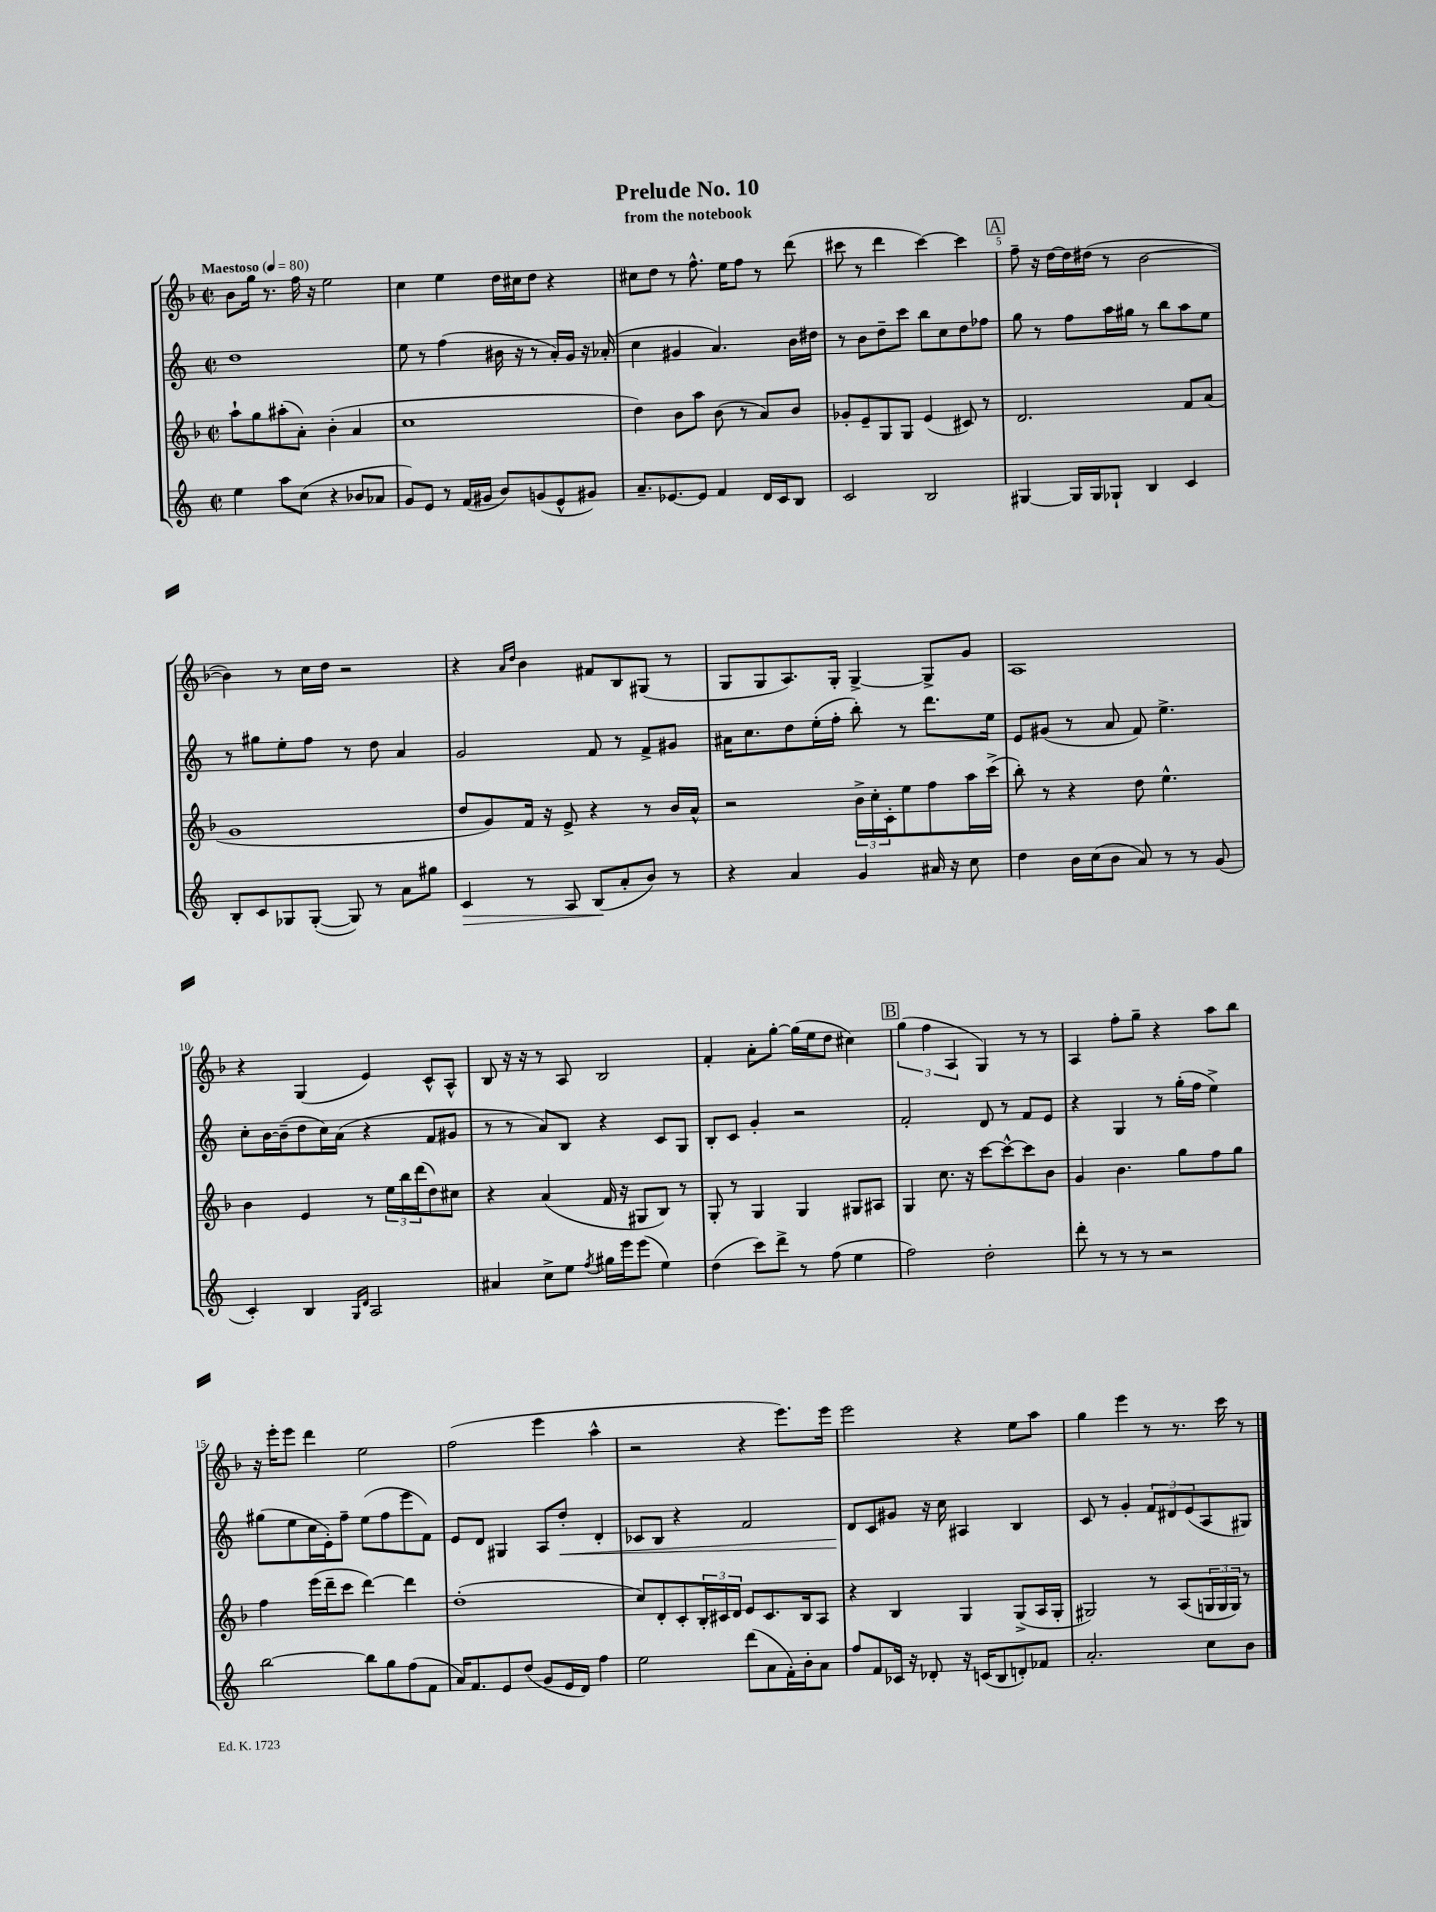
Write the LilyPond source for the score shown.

\header { title = "Prelude No. 10" subtitle = "from the notebook" }
<<
\new StaffGroup <<
\new Staff = "s0" {
    \clef treble \key f \major \defaultTimeSignature \time 2/2 \tempo "Maestoso" 4 = 80
    bes'8 g''16 r8. f''16 r16 e''2 |
    c''4 e''4 d''16 cis''16 d''8 r4 |
    cis''8 d''8 r8 f''8.-^ e''16 f''8 r8 d'''8( |
    cis'''8 r8 d'''4 cis'''4~) cis'''4 |
    \mark \markup { \box "A" } f''8-- r16 d''16~ d''16 dis''16( r8 bes'2~ |
    bes'4) r8 c''16 d''16 r2 |
    r4 \grace { a'16 d''16 } bes'4 fis'8 bes8 gis8( r8 |
    g8 g8 a8.) g16-. g4~-> g8-> g'8 |
    a1 |
    r4 g4( e'4) c'8-^ a8-^ |
    bes8 r16 r16 r8 a8 bes2 |
    f'4-. a'8-. g''8~-. g''16( e''16 d''8 cis''4) |
    \mark \markup { \box "B" } \tuplet 3/2 { g''4( f''4 a4 } g4) r8 r8 |
    a4 f''8-. g''8-- r4 a''8 bes''8 |
    r16 e'''16-. e'''8 d'''4 e''2 |
    f''2( e'''4 a''4-^ |
    r2 r4 e'''8.) e'''16 |
    e'''2 r4 e''8 a''8 |
    g''4 e'''4 r8 r8. c'''16 r8 \bar "|." |
}
\new Staff = "s1" {
    \clef treble \key c \major \defaultTimeSignature \time 2/2
    d''1 |
    e''8 r8 f''4( bis'16 r16 r8 a'16-.) g'16 r16 aes'16-.( |
    c''4 gis'4 a'4.) b'16 dis''16 |
    r8 b'8 d''8-- c'''8 b''8 c''8 d''8 fes''8 |
    \mark \markup { \box "A" } g''8 r8 f''8 a''16 gis''16 r8 b''8 a''8 e''8 |
    r8 gis''8 e''8-. f''8 r8 d''8 a'4 |
    g'2 f'8 r8 f'8-> gis'8 |
    ais'16 c''8. d''8 e''16-.( f''16-. b''8-.) r8 d'''8. e''16 |
    e'8 gis'8( r8 a'8 f'8) e''4.-> |
    c''8-. b'16~ b'16--( d''8 c''16) a'16( r4 f'8 gis'8 |
    r8 r8 a'8) b8 r4 c'8 g8 |
    b8-. c'8 g'4-. r2 |
    \mark \markup { \box "B" } f'2-. d'8 r8 f'8 e'8 |
    r4 g4 r8 g''16-.( f''16 e''4->) |
    gis''8( e''8 c''16 e'16-.) f''8-- e''8( f''8 e'''8 f'8) |
    e'8 d'8 gis4 a8 d''8-.\< d'4-. |
    ces'8 b8 r4 f'2 |
    d'8\! c'8 gis'8 r16 c''16 ais4 b4 |
    c'8 r8 g'4-. \tuplet 3/2 { f'8 dis'8 e'8( } a8 gis8) \bar "|." |
}
\new Staff = "s2" {
    \clef treble \key f \major \defaultTimeSignature \time 2/2
    a''8-! g''8 ais''8-.( a'8-.) bes'4-.( a'4 |
    c''1 |
    d''4) bes'8 a''8 bes'8( r8 a'8) bes'8 |
    ges'8-. e'8-- g8 g8 e'4( cis'8) r8 |
    \mark \markup { \box "A" } d'2. f'8 a'8( |
    g'1 |
    d''8 g'8) f'16 r16 e'8-> r4 r8 bes'16 a'16-^ |
    r2 \tuplet 3/2 { bes'16-> c''16-. c'16-. } e''8 f''8 a''16 c'''16->( |
    bes''8-.) r8 r4 d''8 e''4.-^ |
    bes'4 e'4 r8 \tuplet 3/2 { e''16 bes''16 d'''16( } d''8) cis''8 |
    r4 a'4( f'16 r16 gis8 bes8) r8 |
    g8-. r8 g4 g4 gis8 ais8 |
    \mark \markup { \box "B" } g4 c''8. r16 c'''8~ c'''8~-^ c'''8 bes'8 |
    g'4 bes'4. g''8 f''8 g''8 |
    f''4 e'''16( d'''16-- c'''8 d'''4~) d'''4 |
    d''1-.( |
    c''8) d'8-. c'8-. \tuplet 3/2 { bes16-. cis'16 d'16 } e'8 cis'8. bes16 a8 |
    r4 bes4 g4 g8->( a16 g16-. |
    gis2) r8 a8( \tuplet 3/2 { g16 g16 g16) } r8 \bar "|." |
}
\new Staff = "s3" {
    \clef treble \key c \major \defaultTimeSignature \time 2/2
    e''4 a''8 c''8( r4 bes'8 aes'8 |
    g'8) e'8 r8 f'16( gis'16 b'8) g'8( e'8-^ gis'8) |
    a'8.-- ees'8.~ ees'8 f'4 d'16 c'16 b8 |
    c'2 b2 |
    \mark \markup { \box "A" } gis4~ gis16 gis16 ges8-! b4 c'4 |
    b8-. c'8 ges8 ges8~-.( ges8) r8 a'8 gis''8 |
    c'4\> r8 a8 b8\!( a'8-. b'8) r8 |
    r4 a'4 g'4 ais'16 r16 c''8 |
    d''4 b'16 c''16( b'8 a'8) r8 r8 g'8( |
    c'4-.) b4 \grace { g16 d'16 } a2 |
    ais'4 c''8-> e''8 \acciaccatura { f''8 } gis''16 e'''16 e'''8( e''4) |
    d''4( c'''8) d'''8-> r8 f''8( e''4 |
    \mark \markup { \box "B" } f''2) d''2-. |
    d'''8-. r8 r8 r8 r2 |
    b''2~ b''8 g''8 f''8( f'8 |
    a'16) f'8. e'8 d''8( g'8 e'16 d'16) f''4 |
    e''2 d'''8( a'8 f'16-.) b'16-. a'8 |
    f''8 f'8 ces'16 r16 des'8-. r16 c'16( b8 d'8-.) fes'8 |
    a'2.-. c''8 b'8 \bar "|." |
}
>>
>>
\layout { \context { \Score \override BarNumber.break-visibility = ##(#f #t #t) barNumberVisibility = #(every-nth-bar-number-visible 5) } }
